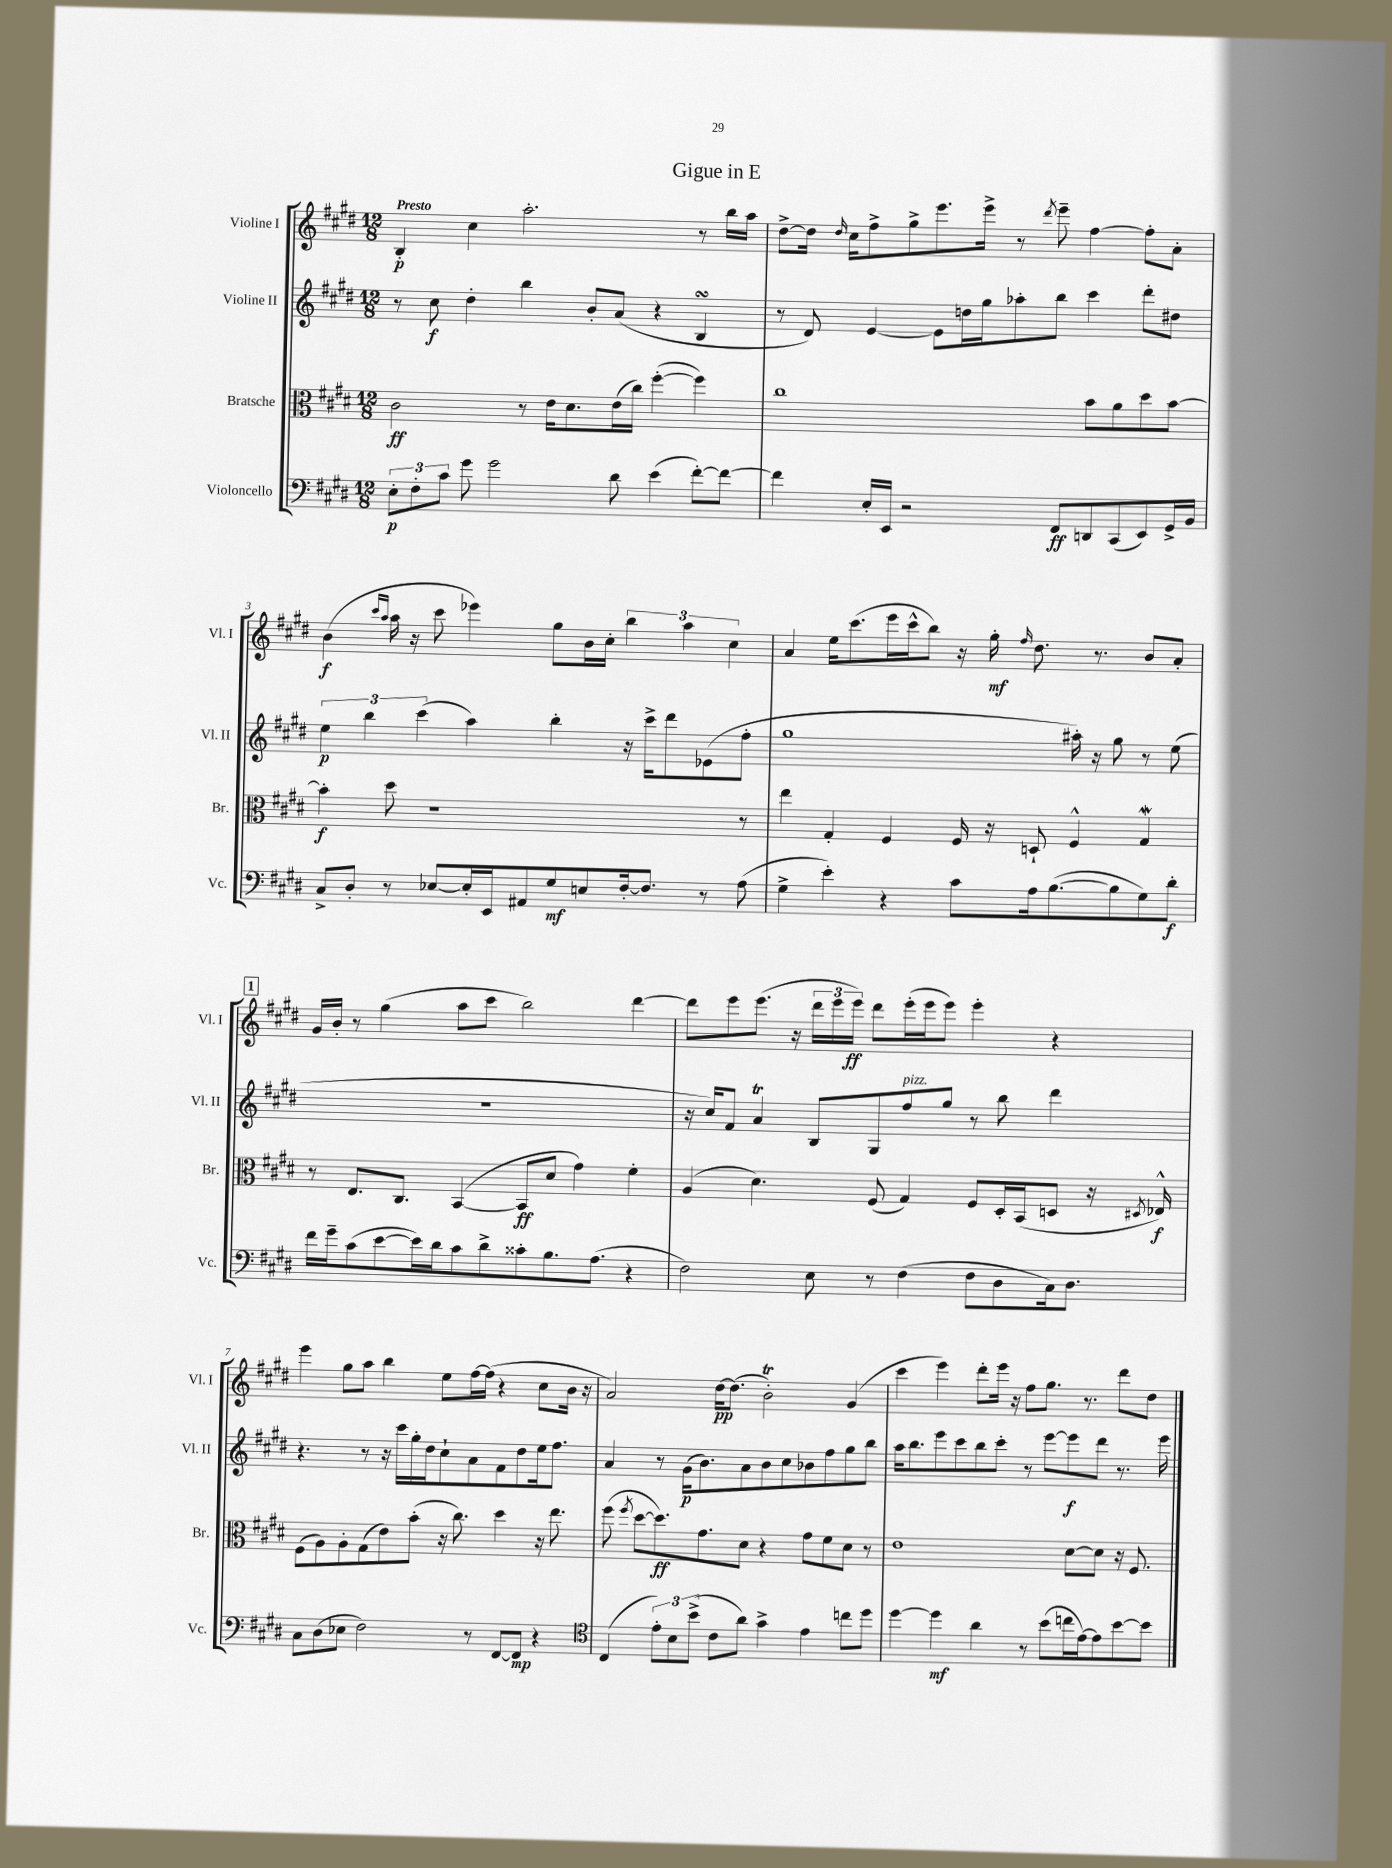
\header { title = "Gigue in E" }
<<
\new StaffGroup <<
\new Staff = "s0" \with { instrumentName = "Violine I" shortInstrumentName = "Vl. I" } {
    \clef treble \key e \major \numericTimeSignature \time 12/8 \tempo "Presto"
    \autoBeamOff b4-.\p cis''4 a''2.-. r8 b''16[ a''16] |
    dis''8[~-> dis''16] \grace { dis''16 } cis''16[ fis''8-> gis''8-> e'''8. e'''16]-> r8 \acciaccatura { dis'''8 } e'''8-- fis''4~ fis''8[-. a'8]-. |
    b'4\f( \grace { cis'''16[ a''16] } a''16 r16 cis'''8 ees'''4) gis''8[ b'16 cis''16]-. \tuplet 3/2 { b''4 a''4 cis''4 } |
    a'4 e''16[ cis'''8.( e'''16 cis'''16-^ b''8]) r16 gis''16-.\mf \grace { fis''16 } dis''8. r8. b'8[ a'8]-. |
    \mark \markup { \box "1" } gis'16[ b'16]-. r8 gis''4( a''8[ cis'''8] b''2) dis'''4~ |
    dis'''8[ e'''8 e'''8.]( r16 \tuplet 3/2 { dis'''16[ e'''16 e'''16]\ff) } dis'''8[ e'''16-.( e'''16 e'''8]) e'''4-. r4 |
    e'''4 gis''8[ a''8] b''4 e''8[ fis''16~ fis''16]( r4 cis''8[ b'16] r16 |
    a'2) dis''16[~\pp dis''8.]( b'2-.\trill) gis'4( |
    cis'''4 e'''4) dis'''8[-. e'''16] r16 fis''8[ gis''8.] r8. dis'''8[ dis''8] \bar "|." |
}
\new Staff = "s1" \with { instrumentName = "Violine II" shortInstrumentName = "Vl. II" } {
    \clef treble \key e \major \numericTimeSignature \time 12/8
    \autoBeamOff r8 cis''8\f dis''4-. b''4 b'8[-. a'8]( r4 b4\turn |
    r8 dis'8) e'4~ e'8[ d''16 gis''16 aes''8-. b''8] cis'''4 dis'''8[-. dis''8] |
    \tuplet 3/2 { e''4\p b''4 cis'''4( } a''4) b''4-. r16 cis'''16[-> dis'''8 ees'8( fis''8]-. |
    gis''1 ais''16-.) r16 gis''8 r8 e''8( |
    \mark \markup { \box "1" } R1. |
    r16 cis''16[) fis'8] a'4\trill b8[ gis8 fis''8^\markup { \italic "pizz." } gis''8] r8 b''8 dis'''4 |
    r4. r8 r16 cis'''16[ gis''16-. dis''16 cis''8-! a'8 fis'8 dis''8 e''16 fis''8.] |
    a'4 r8 gis'16[\p( b'8.) a'8 b'8 cis''8 bes'8 fis''8 gis''8 b''8] |
    a''16[ b''8. e'''8 cis'''8 b''8 cis'''8]-. r8 e'''8[~ e'''8\f dis'''8] r8. e'''16 \bar "|." |
}
\new Staff = "s2" \with { instrumentName = "Bratsche" shortInstrumentName = "Br." } {
    \clef alto \key e \major \numericTimeSignature \time 12/8
    \autoBeamOff cis'2\ff r8 e'16[ dis'8. e'16( cis''16]) fis''4~-.( fis''4) |
    cis''1 b'8[ a'8 dis''8 b'8]~ |
    b'4-.\f dis''8 r1 r8 |
    e''4 gis4-. fis4 fis16 r16 d8-! fis4-^ gis4\mordent |
    \mark \markup { \box "1" } r8 e8.[ cis8.] b,4~( b,8[\ff dis'8] gis'4) fis'4-. |
    a4( dis'4.) fis8( gis4) fis8[ dis16-. b,16( d8] r16 \acciaccatura { dis8 } ees16-^\f) |
    fis8[( a8) a8-. gis8( e'8) b'8]-.( r16 cis''8.) dis''4 r16 e''8. |
    fis''8( \acciaccatura { fis''8 } dis''8[~ dis''8.\ff) gis'8. dis'8] r4 gis'8[ fis'8 dis'8] r8 |
    e'1 dis'8[~ dis'8] r16 fis8. \bar "|." |
}
\new Staff = "s3" \with { instrumentName = "Violoncello" shortInstrumentName = "Vc." } {
    \clef bass \key e \major \numericTimeSignature \time 12/8
    \autoBeamOff \tuplet 3/2 { e8[-.\p fis8-. cis'8] } gis'8 gis'2 dis'8 e'4( fis'8[~-.) fis'8]~ |
    fis'4 e16[-. e,16] r2 fis,8[\ff d,8 cis,8( e,8) gis,16-> b,16] |
    cis8[-> dis8]-. r8 ees8[~ ees16-. e,16 ais,8 gis8\mf e8 fis16~-. fis8.] r8 a8( |
    gis4-> e'4-.) r4 cis'8[ a16 b8.~( b8 gis8) dis'8]-.\f |
    \mark \markup { \box "1" } fis'16[ gis'16-- cis'8( e'8~ e'16) dis'16 cis'8 dis'8-> cisis'8-. b8. a8.]( r4 |
    fis2) e8 r8 fis4( fis8[ dis8 cis16) dis8.] |
    cis8[ dis8( ees8] fis2) r8 fis,8[~ fis,8]\mp r4 |
    \clef tenor cis4( \tuplet 3/2 { e'8[-.) b8 b'8]->( } cis'8[ a'8]) gis'4-> e'4 c''8[ dis''8] |
    dis''4~ dis''4\mf a'4 r8 b'8[( c''16 e'16~) e'8 b'8~ b'8] \bar "|." |
}
>>
>>
